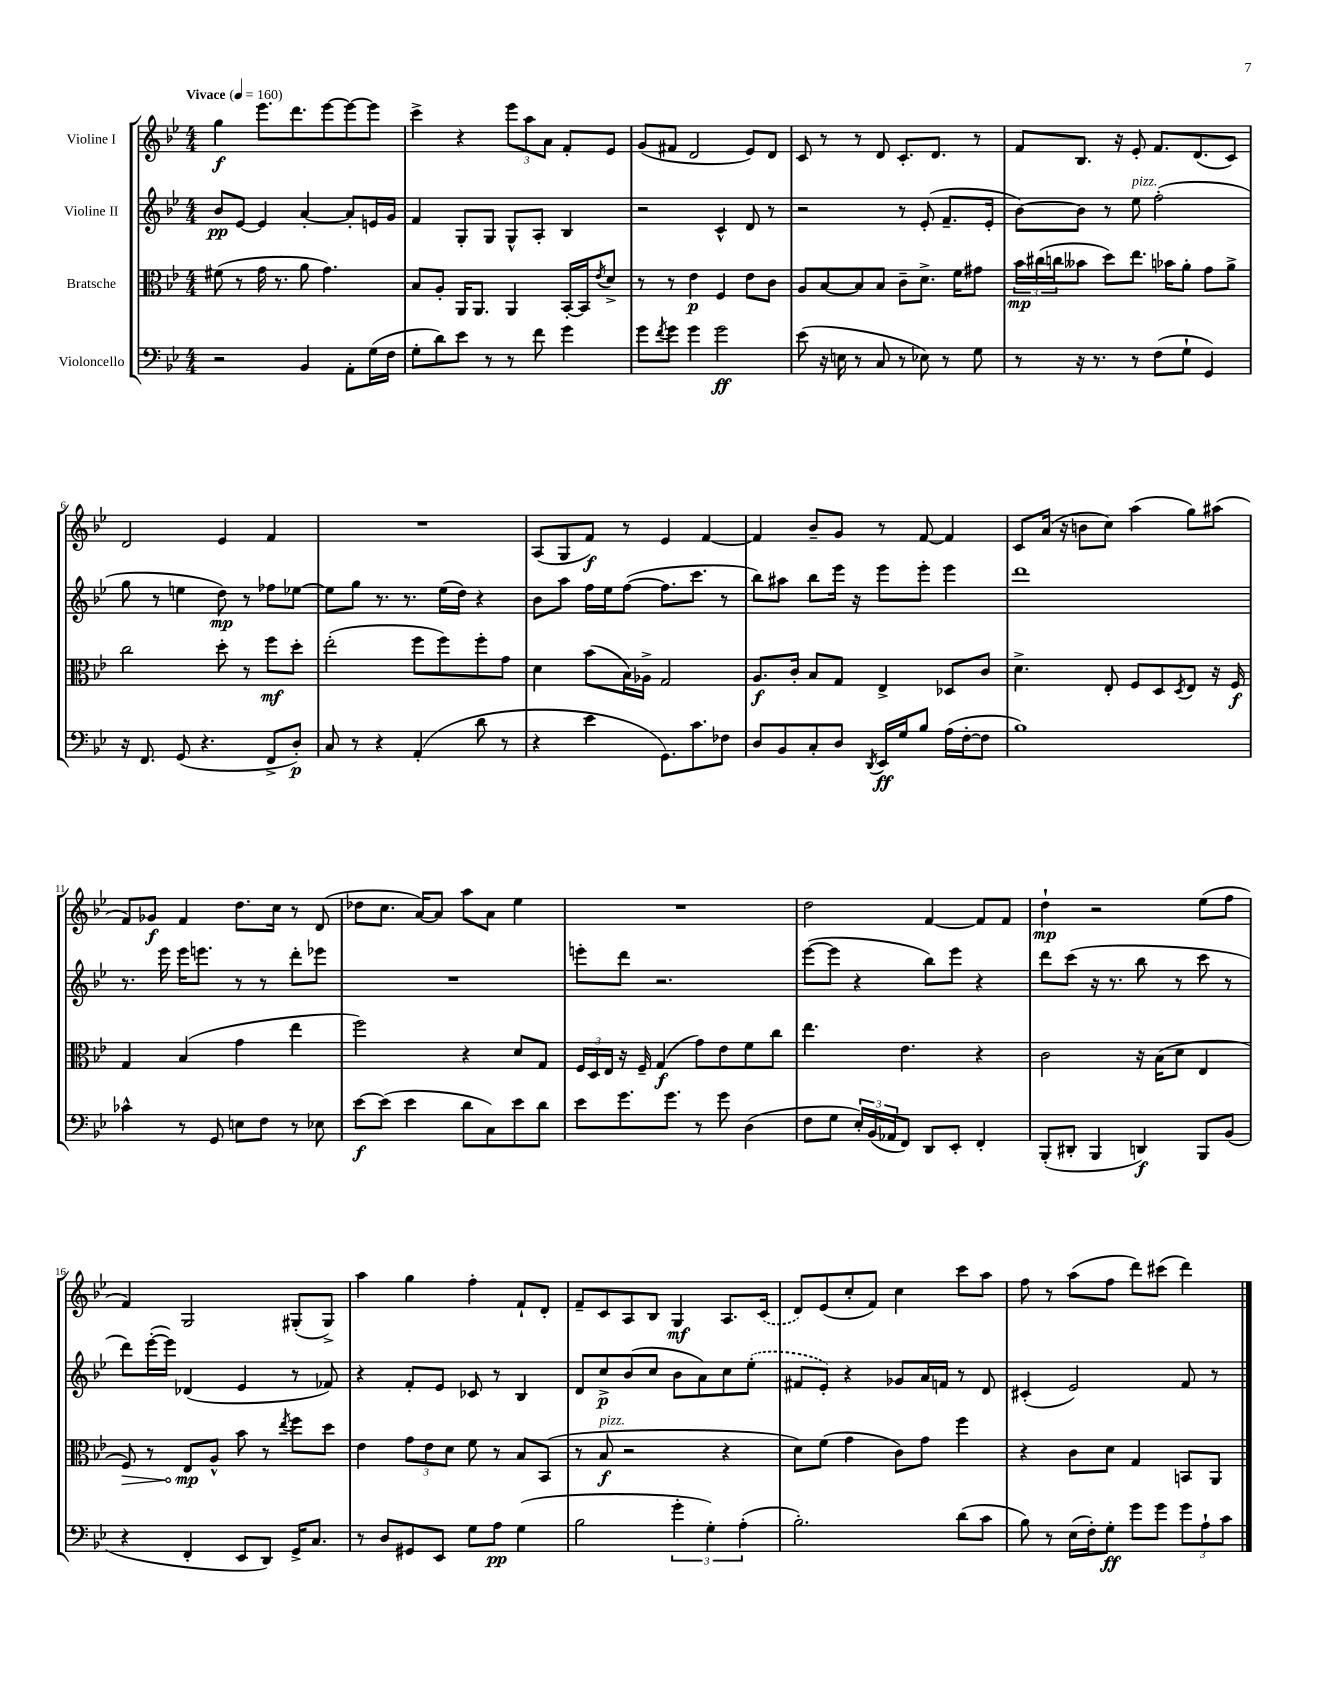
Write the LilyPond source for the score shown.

<<
\new StaffGroup <<
\new Staff = "s0" \with { instrumentName = "Violine I" } {
    \clef treble \key bes \major \numericTimeSignature \time 4/4 \tempo "Vivace" 4 = 160
    g''4\f ees'''8. d'''8. ees'''8~ ees'''8~ ees'''8 |
    c'''4-> r4 \tuplet 3/2 { ees'''8 a''8 a'8 } f'8-. ees'8 |
    g'8( fis'8 d'2 ees'8) d'8 |
    c'8 r8 r8 d'8 c'8.-. d'8. r8 |
    f'8 bes8. r16 ees'8-. f'8. d'8.( c'8) |
    d'2 ees'4 f'4 |
    R1 |
    a8( g8 f'8\f) r8 ees'4 f'4~ |
    f'4 bes'8-- g'8 r8 f'8~ f'4 |
    c'8 a'16( r16 b'8 c''8) a''4( g''8) ais''8( |
    f'8) ges'8\f f'4 d''8. c''16 r8 d'8( |
    des''8 c''8. a'16~) a'8 a''8 a'8 ees''4 |
    R1 |
    d''2 f'4~ f'8 f'8 |
    d''4-!\mp r2 ees''8( f''8 |
    f'4) g2 gis8-.( gis8->) |
    a''4 g''4 f''4-. f'8-! d'8-. |
    f'8-- c'8 a8 bes8 g4\mf a8. \once \slurDashed c'16( |
    d'8) ees'8( c''8-. f'8) c''4 c'''8 a''8 |
    f''8 r8 a''8( f''8 d'''8) cis'''8( d'''4) \bar "|." |
}
\new Staff = "s1" \with { instrumentName = "Violine II" } {
    \clef treble \key bes \major \numericTimeSignature \time 4/4
    bes'8\pp ees'8~ ees'4 a'4~-. a'8-. e'16 g'16 |
    f'4 g8-. g8 g8-^ a8-. bes4 |
    r2 c'4-^ d'8 r8 |
    r2 r8 ees'8-.( f'8.-- ees'16-. |
    bes'8~) bes'8 r8 ees''8^\markup { \italic "pizz." } f''2-.( |
    g''8 r8 e''4 d''8\mp) r8 fes''8 ees''8~ |
    ees''8 g''8 r8. r8. ees''16( d''16) r4 |
    bes'8 a''8 f''16 ees''16 f''8~( f''8. c'''8. r8 |
    bes''8) ais''8 bes''8 ees'''16 r16 ees'''8 ees'''8-. ees'''4 |
    d'''1 |
    r8. ees'''16 ees'''16 e'''8. r8 r8 d'''8-. ees'''8 |
    R1 |
    e'''8-. d'''8 r2. |
    ees'''8~( ees'''8 r4 bes''8) ees'''8 r4 |
    d'''8 c'''8( r16 r8. bes''8 r8 c'''8 r8 |
    d'''8) ees'''16~-.( ees'''16) des'4( ees'4 r8 fes'8) |
    r4 f'8-. ees'8 ces'8 r8 bes4 |
    d'8 c''8->\p bes'8( c''8 bes'8 a'8) c''8 \once \slurDashed ees''8-.( |
    fis'8 ees'8-.) r4 ges'8 a'16 f'16 r8 d'8 |
    cis'4-.( ees'2) f'8 r8 \bar "|." |
}
\new Staff = "s2" \with { instrumentName = "Bratsche" } {
    \clef alto \key bes \major \numericTimeSignature \time 4/4
    fis'8( r8 g'16 r8. a'8 g'4.) |
    bes8 a8-. a,16 a,8. a,4 bes,16~-. bes,16 \acciaccatura { ees'8 } d'8-> |
    r8 r8 ees'4\p f4 ees'8 c'8 |
    a8 bes8~ bes8 bes8 c'8-- d'8.-> f'16 gis'8 |
    \tuplet 3/2 { bes'16\mp cis''16( c''16 } beses'8 d''8) ees''8. bes'16 a'8-. g'8 a'8-> |
    c''2 d''8-. r8 f''8\mf d''8-. |
    ees''2-.( f''8 f''8) f''8-. g'8 |
    d'4 bes'8( bes16) aes16-> g2 |
    a8.\f c'16-. bes8 g8 ees4-> des8 c'8 |
    d'4.-> ees8-. f8 d8 \acciaccatura { d8 } ees8 r16 f16\f |
    g4 bes4( g'4 ees''4 |
    f''2) r4 d'8 g8 |
    \tuplet 3/2 { f16 d16 ees16 } r16 f16-- g4\f( g'8) ees'8 f'8 c''8 |
    ees''4. ees'4. r4 |
    c'2 r16 bes16( d'8 ees4 |
    \once \override Hairpin.circled-tip = ##t f8\>) r8 ees8\mp\! a8-^ bes'8 r8 \acciaccatura { ees''8 } f''8 d''8 |
    ees'4 \tuplet 3/2 { g'8 ees'8 d'8 } f'8 r8 bes8 bes,8( |
    r8 bes8\f^\markup { \italic "pizz." } r2 r4 |
    d'8) f'8( g'4 c'8) g'8 f''4 |
    r4 c'8 d'8 g4 b,8 a,8 \bar "|." |
}
\new Staff = "s3" \with { instrumentName = "Violoncello" } {
    \clef bass \key bes \major \numericTimeSignature \time 4/4
    r2 bes,4 a,8-. g16( f16 |
    g8-. d'8) ees'8 r8 r8 f'8 g'4 |
    g'8 \acciaccatura { f'8 } g'8 g'4 g'2\ff |
    ees'8( r16 e16 r8 c8 r8 ees8) r8 g8 |
    r8 r16 r8. r8 f8( g8-! g,4) |
    r16 f,8. g,8( r4. f,8-> d8-.\p) |
    c8 r8 r4 a,4-.( d'8 r8 |
    r4 ees'4 g,8.) c'8. fes8 |
    d8 bes,8 c8-. d8 \acciaccatura { d,8 } ees,16\ff g16 bes8 a16( f16~-. f8 |
    bes1) |
    ces'4-^ r8 g,8 e8 f8 r8 ees8 |
    ees'8~\f ees'8( ees'4 d'8 c8) ees'8 d'8 |
    ees'8 g'8. g'8. r8 g'8 d4( |
    f8 g8 \tuplet 3/2 { ees16-.) bes,16( aes,16 } f,8) d,8 ees,8-. f,4-. |
    bes,,8-.( dis,8-. bes,,4 d,4\f) bes,,8 bes,8( |
    r4 f,4-. ees,8 d,8) g,16-> c8. |
    r8 d8 gis,8 ees,8 g8 a8\pp g4( |
    bes2 \tuplet 3/2 { g'4-. g4-.) a4-.( } |
    bes2.-.) d'8( c'8 |
    bes8) r8 ees16( f16-.) g8-.\ff g'8 g'8 \tuplet 3/2 { g'8 a8-! c'8 } \bar "|." |
}
>>
>>
